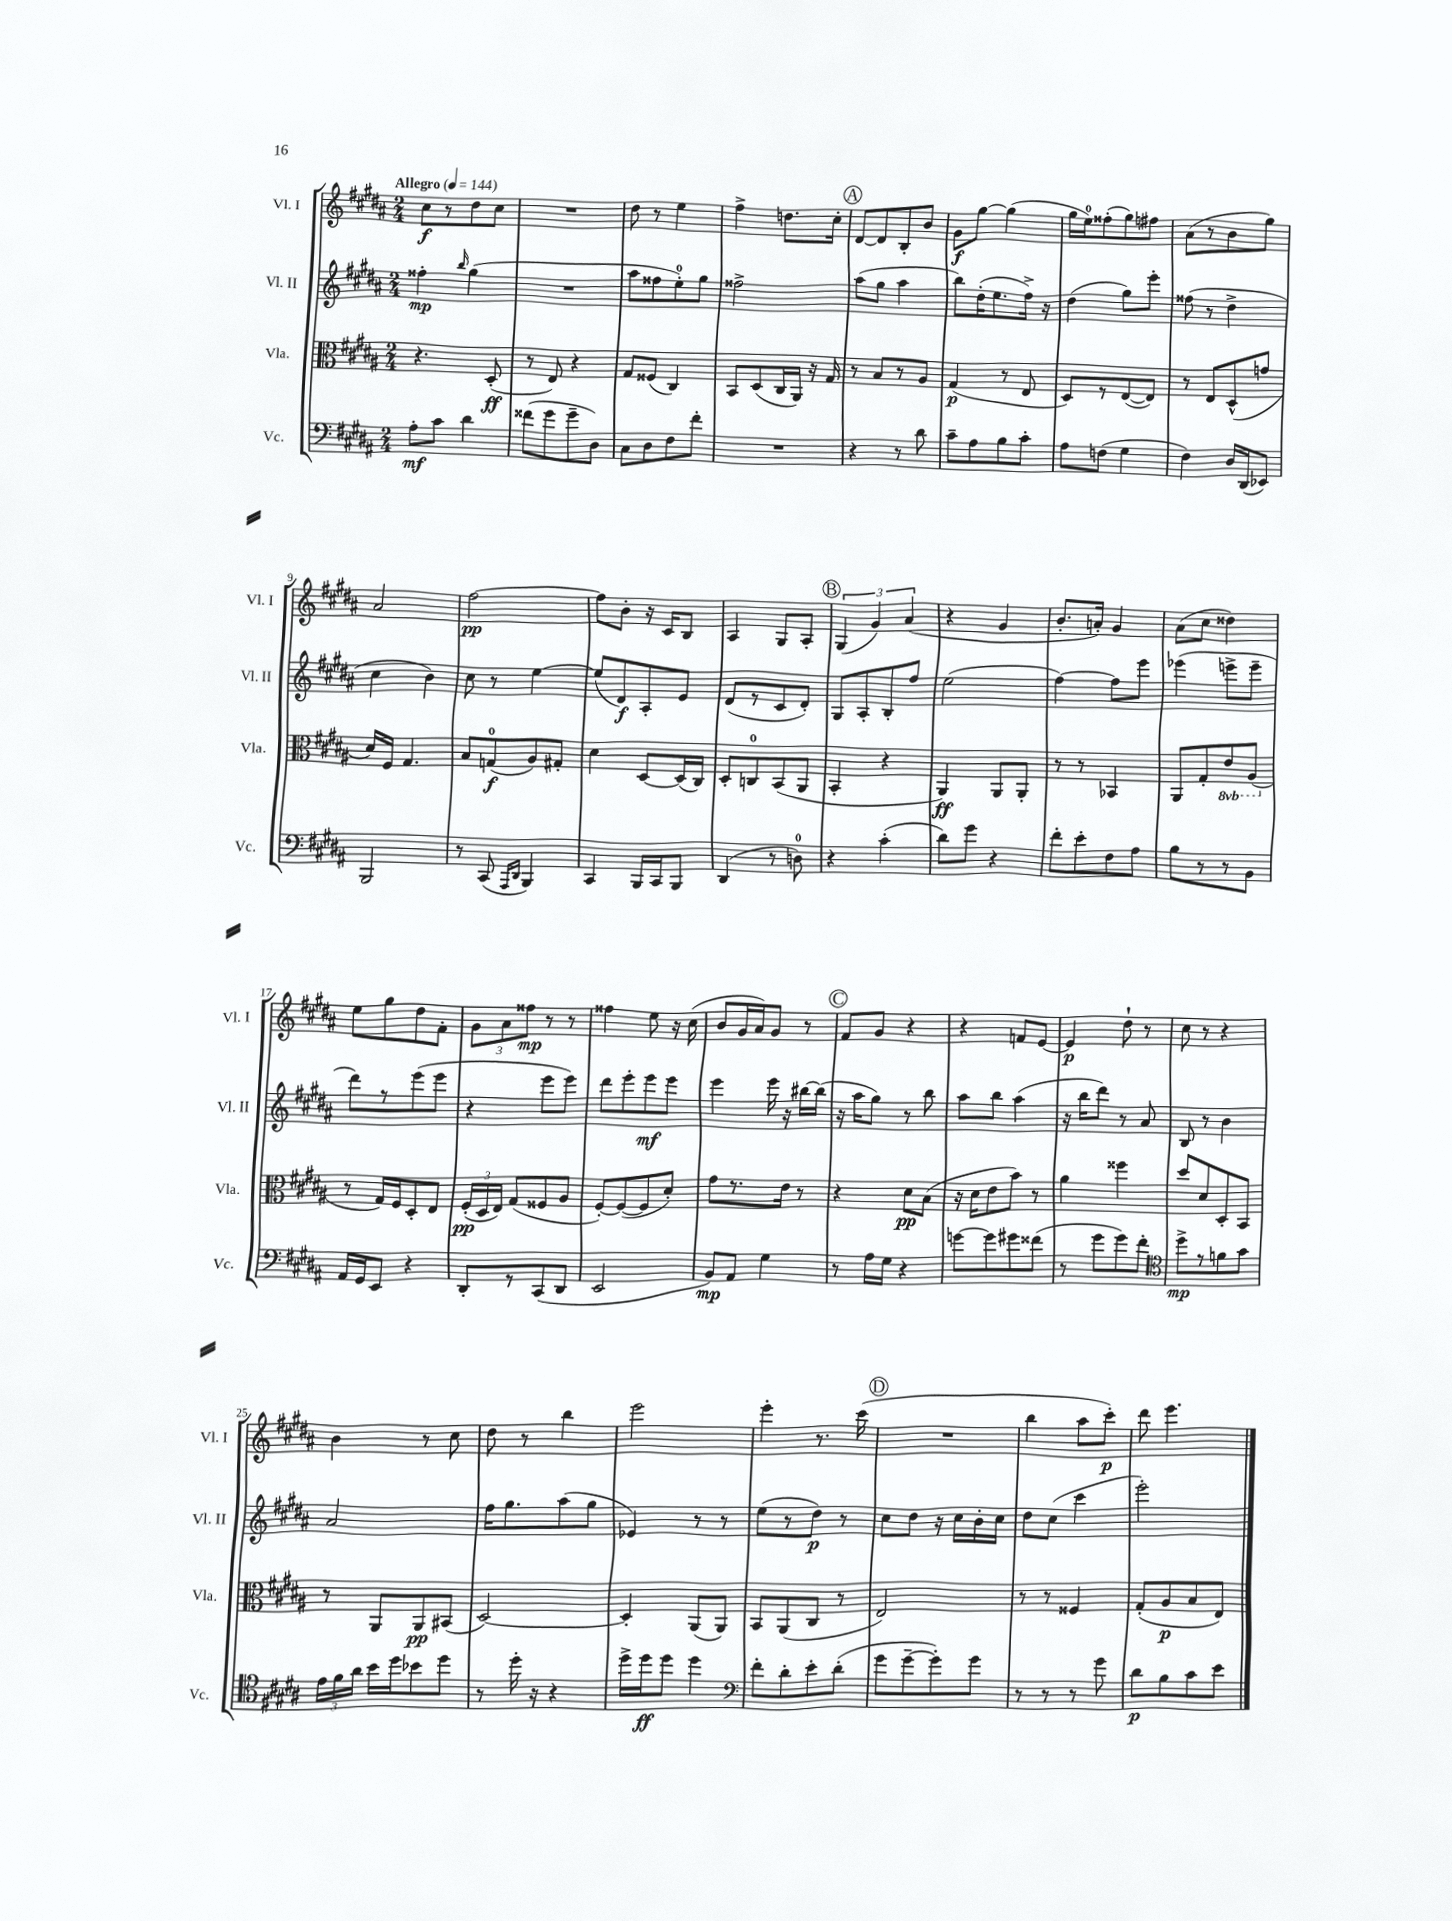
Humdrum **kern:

**kern	**dynam	**kern	**dynam	**kern	**dynam	**kern	**dynam
*part4	*part4	*part3	*part3	*part2	*part2	*part1	*part1
*staff4	*staff4	*staff3	*staff3	*staff2	*staff2	*staff1	*staff1
*I"Vc.	*	*I"Vla.	*	*I"Vl. II	*	*I"Vl. I	*
*I'Vc.	*	*I'Vla.	*	*I'Vl. II	*	*I'Vl. I	*
*clefF4	*	*clefC3	*	*clefG2	*	*clefG2	*
*k[f#c#g#d#a#]	*	*k[f#c#g#d#a#]	*	*k[f#c#g#d#a#]	*	*k[f#c#g#d#a#]	*
*M2/4	*	*M2/4	*	*M2/4	*	*M2/4	*
*MM144	*	*MM144	*	*MM144	*	*MM144	*
=1	=1	=1	=1	=1	=1	=1	=1
!	!	!	!	!	!	!LO:TX:a:B:t=Allegro	!
8A#'\L	mf	4.r	.	4ff##X'\	mp	8cc#\L	f
8c#\J	.	.	.	.	.	8r	.
.	.	.	.	16qqbb/	.	.	.
4d#\	.	.	.	(4gg#\	.	8dd#\	.
.	.	(8D#'/	ff	.	.	8cc#\J	.
=2	=2	=2	=2	=2	=2	=2	=2
(8f##X\L	.	8r	.	2r	.	2r	.
8g#\	.	8E/)	.	.	.	.	.
8g#~\	.	4r	.	.	.	.	.
8D#\J)	.	.	.	.	.	.	.
=3	=3	=3	=3	=3	=3	=3	=3
8C#\L	.	8G#/L	.	8aa#\L	.	8dd#\	.
8D#\	.	(8F##X/J	.	8ff##X\	.	8r	.
8F#\	.	4C#/)	.	8ee'\)	.	4ee\	.
8f#'\J	.	.	.	8gg#\J	.	.	.
=4	=4	=4	=4	=4	=4	=4	=4
2r	.	8BB/L	.	2ff##X^\	.	4ff#^\	.
.	.	(8D#/	.	.	.	.	.
.	.	16C#/L	.	.	.	8.ddn\L	.
.	.	16AA#/JJ)	.	.	.	.	.
.	.	16r	.	.	.	.	.
.	.	16G#/	.	.	.	16cc#'\Jk	.
!!LO:REH:place=s1:t=A
=5	=5	=5	=5	=5	=5	=5	=5
4r	.	8r	.	(8aa#\L	.	[8d#/L	.
.	.	8B/L	.	8gg#\J	.	8d#/]	.
8r	.	8r	.	4aa#\	.	8B'/	.
8d#\	.	8A#/J	.	.	.	8b/J	.
=6	=6	=6	=6	=6	=6	=6	=6
8c#~\L	.	(4G#/	p	8bb\L)	.	8g#\L	f
8A#\	.	.	.	(16dd#'\K	.	[8gg#\J	.
.	.	.	.	8.ee\	.	.	.
8B\	.	8r	.	.	.	(4gg#\]	.
8c#'\J	.	8E/	.	16ff#^\Jk)	.	.	.
.	.	.	.	16r	.	.	.
=7	=7	=7	=7	=7	=7	=7	=7
8A#\L	.	8D#/L)	.	(4dd#\	.	16gg#\LL	.
.	.	.	.	.	.	16ee\J)	.
(8Fn\J	.	8r	.	.	.	(8ff##X'\	.
4G#\	.	([8E/	.	8gg#\L)	.	8gg#\)	.
.	.	8E/J])	.	8eee'\J	.	8ff#X\J	.
=8	=8	=8	=8	=8	=8	=8	=8
4F#\)	.	8r	.	(8ff##X\	.	(8a#\L	.
.	.	8E/L	.	8r	.	8r	.
16D#/LL	.	(8D#^^/	.	4dd#^\	.	8b\	.
(16DD#/J	.	.	.	.	.	.	.
8EE-X/J)	.	8gn/J	.	.	.	8gg#\J)	.
!!LO:LB:g=z
=9	=9	=9	=9	=9	=9	=9	=9
2BBB/	.	16d#/LL)	.	4cc#\	.	2a#/	.
.	.	16F#/JJ	.	.	.	.	.
.	.	4.G#/	.	.	.	.	.
.	.	.	.	4b\)	.	.	.
=10	=10	=10	=10	=10	=10	=10	=10
8r	.	8B/L	.	8cc#\	.	[2ff#\	pp
(8CC#/	.	(8Gn/	f	8r	.	.	.
16qqAAA#/LL	.	.	.	.	.	.	.
16qqDD#/JJ	.	.	.	.	.	.	.
4BBB/)	.	8A#/)	.	[4ee\	.	.	.
.	.	8G#X'/J	.	.	.	.	.
=11	=11	=11	=11	=11	=11	=11	=11
4CC#/	.	4d#\	.	(8ee/L]	.	8ff#\L]	.
.	.	.	.	8d#/)	f	8b'\J	.
16BBB/LL	.	[8D#/L	.	8A#'/	.	16r	.
16CC#/J	.	.	.	.	.	16c#/KL	.
8BBB/J	.	(16D#/L]	.	8e/J	.	8B/J	.
.	.	16C#/JJ)	.	.	.	.	.
=12	=12	=12	=12	=12	=12	=12	=12
(4DD#/	.	8D#'/L	.	(8d#/L	.	4A#/	.
.	.	8Cn/	.	8r	.	.	.
8r	.	(8BB/	.	8c#/	.	8G#/L	.
8Dn\)	.	8AA#/J	.	8d#'/J)	.	8A#'/J	.
!!LO:REH:place=s1:t=B
=13	=13	=13	=13	=13	=13	=13	=13
4r	.	4BB'/	.	8G#/L	.	(6G#/	.
.	.	.	.	8A#'/	.	.	.
.	.	.	.	.	.	6g#/)	.
(4c#'\	.	4r	.	8B'/	.	.	.
.	.	.	.	.	.	(6a#/	.
.	.	.	.	8ff#/J	.	.	.
=14	=14	=14	=14	=14	=14	=14	=14
8d#\L)	.	4AA#/)	ff	(2ee\	.	4r	.
8g#\J	.	.	.	.	.	.	.
4r	.	8AA#/L	.	.	.	4g#/	.
.	.	8AA#'/J	.	.	.	.	.
=15	=15	=15	=15	=15	=15	=15	=15
8f#'\L	.	8r	.	[4ff#\)	.	8.b'/L	.
8e'\	.	8r	.	.	.	.	.
.	.	.	.	.	.	16an'/Jk)	.
8F#\	.	4BB-X/	.	8ff#\L]	.	4g#/	.
8A#\J	.	.	.	8eee\J	.	.	.
=16	=16	=16	=16	=16	=16	=16	=16
8B\L	.	8AA#/L	.	(4eee-X\	.	(8a#\L	.
8r	.	8G#'/	.	.	.	8cc#\J	.
*	*	*8ba	*	*	*	*	*
8r	.	8E/	.	8eeen^\L	.	4dd##X\)	.
8BB\J	.	(8AA#/J	.	8eee~\J	.	.	.
!!LO:LB:g=z
=17	=17	=17	=17	=17	=17	=17	=17
*	*	*X8ba	*	*	*	*	*
16AA#/LL	.	8r	.	8ddd#\L)	.	8ee\L	.
16GG#/J	.	.	.	.	.	.	.
8EE/J	.	16G#/LL)	.	8r	.	8gg#\	.
.	.	16F#/J	.	.	.	.	.
4r	.	8D#'/	.	(8eee\	.	8dd#\	.
.	.	8E/J	.	8eee\J	.	8f#'\J	.
=18	=18	=18	=18	=18	=18	=18	=18
8DD#'/L	.	(24F#'/LL	pp	4r	.	12g#\L	.
.	.	24D#/	.	.	.	.	.
.	.	24E/JJ)	.	.	.	12a#\	.
8r	.	(8G#/L	.	.	.	.	.
.	.	.	.	.	.	12ff##X\J	mp
(8CC#/	.	8F##X/	.	8eee\L	.	8r	.
8DD#/J	.	8A#/J	.	8eee\J)	.	8r	.
=19	=19	=19	=19	=19	=19	=19	=19
2EE/	.	[8F#'/L)	.	8ddd#\L	.	4ff##X\	.
.	.	(8F#/_	.	8eee'\	.	.	.
.	.	8F#/]	.	8eee\	mf	8ee\	.
.	.	8d#'/J)	.	8eee\J	.	16r	.
.	.	.	.	.	.	(16cc#\	.
=20	=20	=20	=20	=20	=20	=20	=20
8BB/L)	mp	8g#\L	.	4eee\	.	8b/L	.
8AA#/J	.	8.r	.	.	.	16g#/L	.
.	.	.	.	.	.	16a#/J)	.
4G#\	.	.	.	16eee\	.	8g#/J	.
.	.	16e\Jk	.	16r	.	.	.
.	.	8r	.	[16bb#X\LL	.	8r	.
.	.	.	.	(16bb#\JJ]	.	.	.
!!LO:REH:place=s1:t=C
=21	=21	=21	=21	=21	=21	=21	=21
8r	.	4r	.	16r	.	8f#/L	.
.	.	.	.	16aa#\KL	.	.	.
16A#\LL	.	.	.	8gg#\J)	.	8g#/J	.
16G#\JJ	.	.	.	.	.	.	.
4r	.	8d#\L	pp	8r	.	4r	.
.	.	(8B\J	.	8bb\	.	.	.
=22	=22	=22	=22	=22	=22	=22	=22
[8gn\L	.	16r	.	8aa#\L	.	4r	.
.	.	16d#\KL	.	.	.	.	.
8g\]	.	8e\	.	8bb\J	.	.	.
8g#X\	.	8b\J)	.	(4aa#\	.	8fn/L	.
(8f##X\J	.	8r	.	.	.	[8e/J	.
=23	=23	=23	=23	=23	=23	=23	=23
8r	.	4a#\	.	16r	.	4e/]	p
.	.	.	.	16bb\KL	.	.	.
8g#\L	.	.	.	8ddd#\J)	.	.	.
8g#\)	.	4ff##X\	.	8r	.	8dd#`\	.
8f#'\J	.	.	.	8a#/	.	8r	.
=24	=24	=24	=24	=24	=24	=24	=24
*clefC4	*	*	*	*	*	*	*
8dd#^\L	mp	8dd#/L	.	8B/	.	8cc#\	.
8r	.	8d#/	.	8r	.	8r	.
8fn\	.	8D#'/	.	4b\	.	4r	.
8g#\J	.	8BB/J	.	.	.	.	.
!!LO:LB:g=z
=25	=25	=25	=25	=25	=25	=25	=25
24e\LL	.	8r	.	2a#/	.	4b\	.
24f#\	.	.	.	.	.	.	.
24a#\JJ	.	.	.	.	.	.	.
16b\LL	.	8AA#/L	.	.	.	.	.
16dd#\J	.	.	.	.	.	.	.
8b-X\	.	8AA#/	pp	.	.	8r	.
8dd#\J	.	(8BB#X/J	.	.	.	8cc#\	.
=26	=26	=26	=26	=26	=26	=26	=26
8r	.	[2D#/)	.	16ff#\KL	.	8dd#\	.
.	.	.	.	8.gg#\	.	.	.
16dd#'\	.	.	.	.	.	8r	.
16r	.	.	.	.	.	.	.
4r	.	.	.	(8aa#\	.	4bb\	.
.	.	.	.	8gg#\J	.	.	.
=27	=27	=27	=27	=27	=27	=27	=27
16dd#^\LL	.	4D#'/]	.	4e-X/)	.	2eee\	.
16dd#\J	ff	.	.	.	.	.	.
8dd#\J	.	.	.	.	.	.	.
4dd#\	.	(8AA#/L	.	8r	.	.	.
.	.	8AA#/J)	.	8r	.	.	.
=28	=28	=28	=28	=28	=28	=28	=28
*clefF4	*	*	*	*	*	*	*
8f#'\L	.	8BB/L	.	(8ee\L	.	4eee'\	.
8d#'\	.	(8AA#/	.	8r	.	.	.
8e'\	.	8C#/J	.	8dd#\J)	p	8.r	.
(8d#'\J	.	8r	.	8r	.	.	.
.	.	.	.	.	.	(16ccc#\	.
!!LO:REH:place=s1:t=D
=29	=29	=29	=29	=29	=29	=29	=29
8g#\L	.	2E/)	.	8cc#\L	.	2r	.
[8g#~\	.	.	.	8dd#\J	.	.	.
8g#'\])	.	.	.	16r	.	.	.
.	.	.	.	16cc#\LL	.	.	.
8g#\J	.	.	.	16b'\	.	.	.
.	.	.	.	16cc#\JJ	.	.	.
=30	=30	=30	=30	=30	=30	=30	=30
8r	.	8r	.	8dd#\L	.	4bb\	.
8r	.	8r	.	(8cc#\J	.	.	.
8r	.	4F##X/	.	4ccc#\	.	8aa#\L	.
8g#\	.	.	.	.	.	8ccc#'\J)	p
=31	=31	=31	=31	=31	=31	=31	=31
8d#\L	p	(8G#'/L	.	2eee'\)	.	8ddd#\	.
8B\	.	8A#/	p	.	.	4.eee\	.
8c#\	.	8B/	.	.	.	.	.
8e\J	.	8E/J)	.	.	.	.	.
==	==	==	==	==	==	==	==
*-	*-	*-	*-	*-	*-	*-	*-
